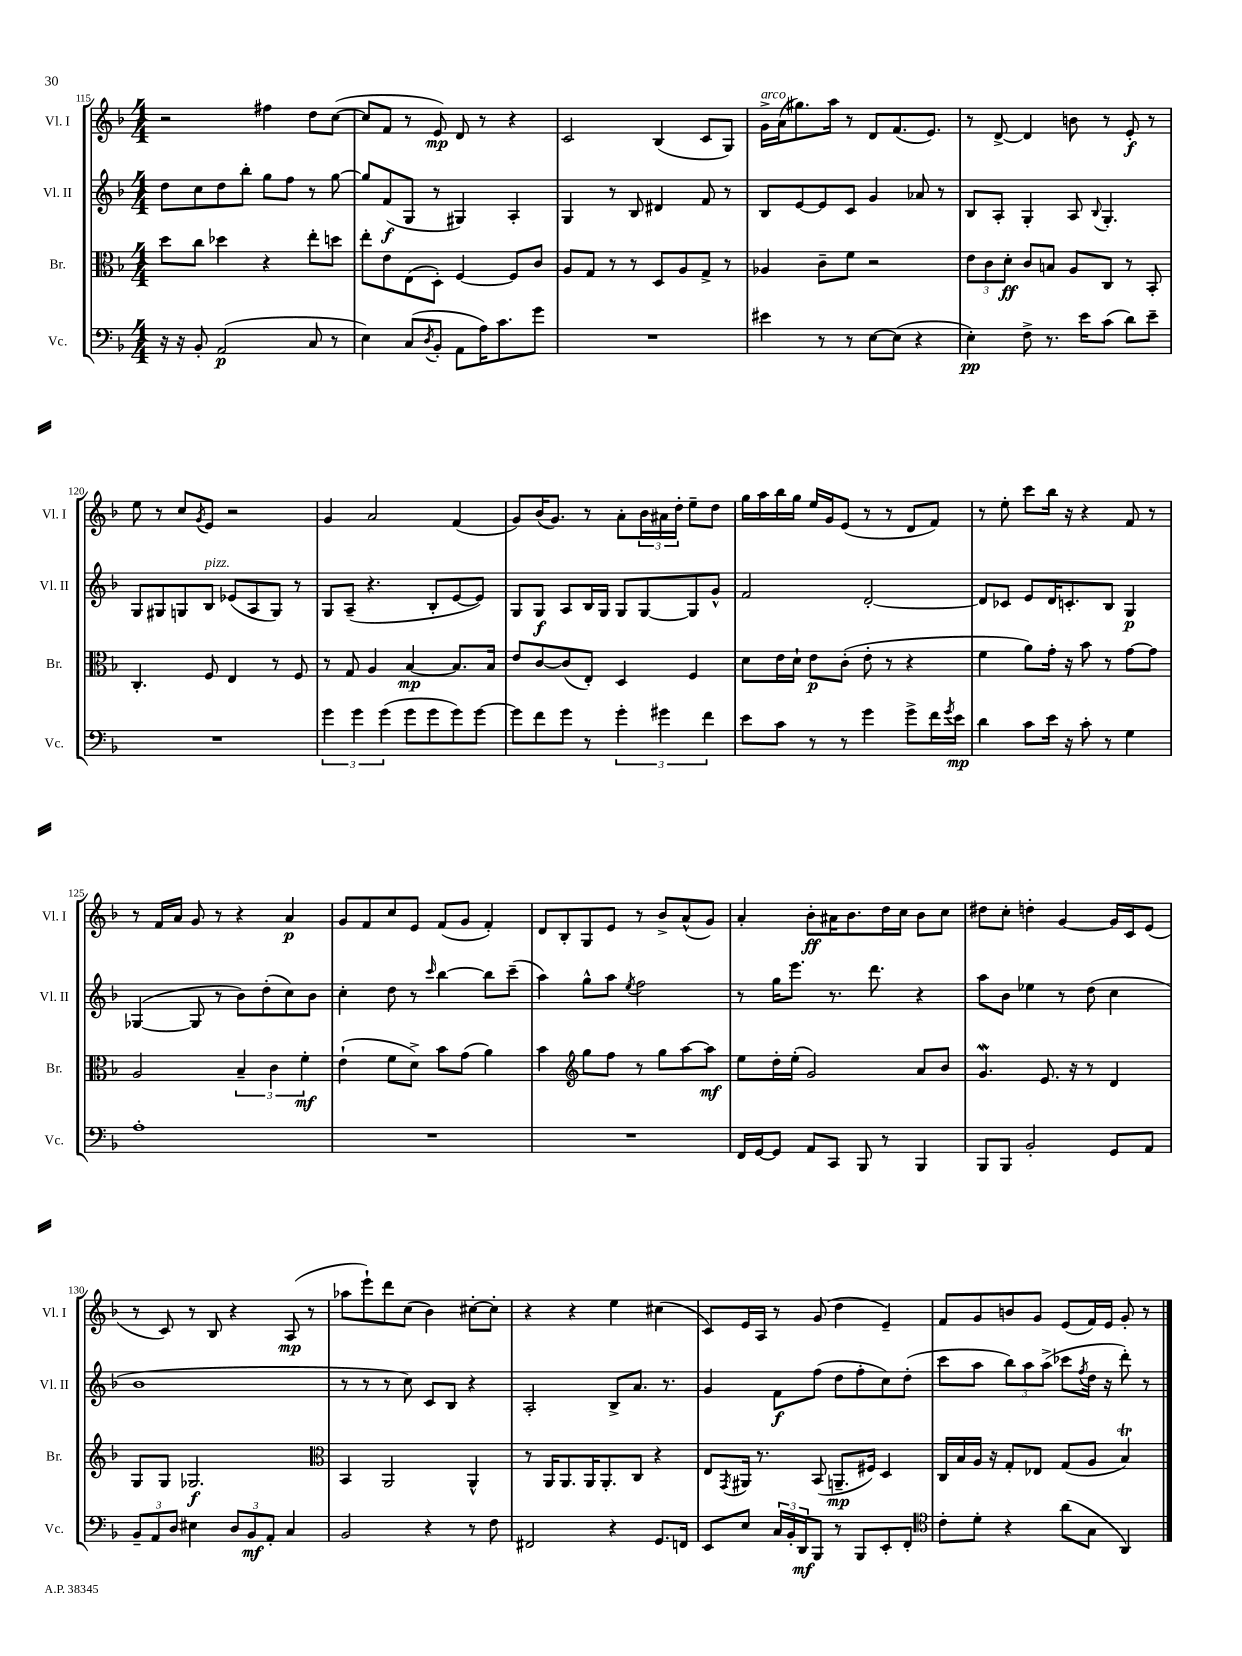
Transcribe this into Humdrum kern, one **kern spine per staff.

**kern	**dynam	**kern	**dynam	**kern	**dynam	**kern	**dynam
*part4	*part4	*part3	*part3	*part2	*part2	*part1	*part1
*staff4	*staff4	*staff3	*staff3	*staff2	*staff2	*staff1	*staff1
*I"Vc.	*	*I"Br.	*	*I"Vl. II	*	*I"Vl. I	*
*I'Vc.	*	*I'Br.	*	*I'Vl. II	*	*I'Vl. I	*
*clefF4	*	*clefC3	*	*clefG2	*	*clefG2	*
*k[b-]	*	*k[b-]	*	*k[b-]	*	*k[b-]	*
*M4/4	*	*M4/4	*	*M4/4	*	*M4/4	*
=115	=115	=115	=115	=115	=115	=115	=115
16r	.	8dd\L	.	8dd\L	.	2r	.
16r	.	.	.	.	.	.	.
8BB-'/	.	8cc\J	.	8cc\	.	.	.
(2AA/	p	4dd-X\	.	8dd\	.	.	.
.	.	.	.	8bb-'\J	.	.	.
.	.	4r	.	8gg\L	.	4ff#X\	.
.	.	.	.	8ff\J	.	.	.
8C/	.	8ee'\L	.	8r	.	8dd\L	.
8r	.	8ddn\J	.	[8gg\	.	([8cc\J	.
=116	=116	=116	=116	=116	=116	=116	=116
4E\)	.	8ee'\L	.	8gg/L]	.	8cc/L]	.
.	.	8e\	.	(8f/	f	8f/J	.
(8C/L	.	(8E\	.	8G/J	.	8r	.
8qD/	.	.	.	.	.	.	.
8BB-'/J	.	8D'\J)	.	8r	.	8e/)	mp
8AA\L	.	[4F/	.	4G#X/)	.	8d/	.
16A\K)	.	.	.	.	.	8r	.
8.c\	.	.	.	.	.	.	.
.	.	8F/L]	.	4A'/	.	4r	.
8g\J	.	8c/J	.	.	.	.	.
=117	=117	=117	=117	=117	=117	=117	=117
1r	.	8A/L	.	4G/	.	2c/	.
.	.	8G/J	.	.	.	.	.
.	.	8r	.	8r	.	.	.
.	.	8r	.	8B-/	.	.	.
.	.	8D/L	.	4d#X/	.	(4B-/	.
.	.	8A/	.	.	.	.	.
.	.	8G^/J	.	8f/	.	8c/L	.
.	.	8r	.	8r	.	8G/J)	.
=118	=118	=118	=118	=118	=118	=118	=118
!	!	!	!	!	!	!LO:TX:a:i:t=arco	!
4e#X\	.	4A-X/	.	8B-/L	.	16g^\LL	.
.	.	.	.	.	.	(16a\J	.
.	.	.	.	[8e/	.	8.gg#X\)	.
8r	.	8c~\L	.	8e/]	.	.	.
.	.	.	.	.	.	16aa\Jk	.
8r	.	8f\J	.	8c/J	.	8r	.
[8E\L	.	2r	.	4g/	.	8d/L	.
(8E\J]	.	.	.	.	.	(8.f/	.
4r	.	.	.	8a-X/	.	.	.
.	.	.	.	.	.	8.e/J)	.
.	.	.	.	8r	.	.	.
=119	=119	=119	=119	=119	=119	=119	=119
4E'\)	pp	12e\L	.	8B-/L	.	8r	.
.	.	12c\	.	.	.	.	.
.	.	.	.	8A'/J	.	[8d^/	.
.	.	12d'\J	ff	.	.	.	.
8F^\	.	8c/L	.	4G'/	.	4d/]	.
8.r	.	8Bn/J	.	.	.	.	.
.	.	8A/L	.	8A/	.	8bn\	.
16e\KL	.	.	.	.	.	.	.
.	.	.	.	8qqB-/	.	.	.
(8c\J	.	8C/J	.	4.G'/	.	8r	.
8d\L)	.	8r	.	.	.	8e'/	f
8e~\J	.	8BB-'/	.	.	.	8r	.
!!LO:LB:g=z
=120	=120	=120	=120	=120	=120	=120	=120
1r	.	4.C'/	.	8G/L	.	8ee\	.
.	.	.	.	8G#X/	.	8r	.
.	.	.	.	8Gn/	.	8cc/L	.
.	.	.	.	.	.	8qg/	.
!	!	!	!	!LO:TX:a:i:t=pizz.	!	!	!
.	.	8F/	.	8B-/J	.	8e/J	.
.	.	4E/	.	(8e-X/L	.	2r	.
.	.	.	.	8A/	.	.	.
.	.	8r	.	8G/J)	.	.	.
.	.	8F/	.	8r	.	.	.
=121	=121	=121	=121	=121	=121	=121	=121
6g\	.	8r	.	8G/L	.	4g/	.
.	.	8G/	.	(8A~/J	.	.	.
6g\	.	.	.	.	.	.	.
.	.	4A/	.	4.r	.	2a/	.
(6g\	.	.	.	.	.	.	.
8g\L	.	[4B-/	mp	.	.	.	.
8g\	.	.	.	8B-'/L	.	.	.
8g\)	.	8.B-/L]	.	[8e/	.	(4f/	.
[8g\J	.	.	.	8e/J])	.	.	.
.	.	16B-/Jk	.	.	.	.	.
=122	=122	=122	=122	=122	=122	=122	=122
8g\L]	.	8e/L	.	8G/L	.	8g/L)	.
8f\	.	[8c/	.	8G/J	f	(16b-/K	.
.	.	.	.	.	.	8.g/J)	.
8g\J	.	(8c/]	.	8A/L	.	.	.
8r	.	8E'/J)	.	16B-/L	.	8r	.
.	.	.	.	16G/JJ	.	.	.
6g'\	.	4D/	.	8G/L	.	8a'\L	.
.	.	.	.	[8G/	.	24b-\L	.
6g#X\	.	.	.	.	.	24a#X\	.
.	.	.	.	.	.	24dd'\JJ	.
.	.	4F/	.	8G/]	.	8ee~\L	.
6f\	.	.	.	.	.	.	.
.	.	.	.	8g^^/J	.	8dd\J	.
=123	=123	=123	=123	=123	=123	=123	=123
8e\L	.	8d\L	.	2f/	.	16gg\LL	.
.	.	.	.	.	.	16aa\	.
8c\J	.	16e\L	.	.	.	16bb-\	.
.	.	16d`\JJ	.	.	.	16gg\JJ	.
8r	.	8e\L	p	.	.	16ee/LL	.
.	.	.	.	.	.	16g/J	.
8r	.	(8c'\J	.	.	.	(8e/J	.
4g\	.	8e'\	.	[2d'/	.	8r	.
.	.	8r	.	.	.	8r	.
8g^\L	.	4r	.	.	.	8d/L	.
16f\L	.	.	.	.	.	8f/J)	.
8qg/	.	.	.	.	.	.	.
16e\JJ	mp	.	.	.	.	.	.
=124	=124	=124	=124	=124	=124	=124	=124
4d\	.	4f\	.	8d/L]	.	8r	.
.	.	.	.	8c-X/J	.	8ee'\	.
8c\L	.	8a\L)	.	8e/L	.	8ccc\L	.
16e\Jk	.	16g'\Jk	.	16d/K	.	16bb-\Jk	.
16r	.	16r	.	8.cn'/	.	16r	.
8c'\	.	8b-\	.	.	.	4r	.
8r	.	8r	.	8B-/J	.	.	.
4G\	.	[8g\L	.	4G/	p	8f/	.
.	.	8g\J]	.	.	.	8r	.
!!LO:LB:g=z
=125	=125	=125	=125	=125	=125	=125	=125
1A'	.	2A/	.	([4G-X/	.	8r	.
.	.	.	.	.	.	16f/LL	.
.	.	.	.	.	.	16a/JJ	.
.	.	.	.	8G-/]	.	8g/	.
.	.	.	.	8r	.	8r	.
.	.	6B-~/	.	8b-\L)	.	4r	.
.	.	.	.	(8dd'\	.	.	.
.	.	6c\	.	.	.	.	.
.	.	.	.	8cc\)	.	4a/	p
.	.	6f'\	mf	.	.	.	.
.	.	.	.	8b-\J	.	.	.
=126	=126	=126	=126	=126	=126	=126	=126
1r	.	(4e`\	.	4cc'\	.	8g/L	.
.	.	.	.	.	.	8f/	.
.	.	8f\L	.	8dd\	.	8cc/	.
.	.	8d^\J)	.	8r	.	8e/J	.
.	.	.	.	16qqccc/	.	.	.
.	.	8b-\L	.	[4bb-\	.	(8f/L	.
.	.	(8g\J	.	.	.	8g/J	.
.	.	4a\)	.	8bb-\L]	.	4f'/)	.
.	.	.	.	(8ccc~\J	.	.	.
=127	=127	=127	=127	=127	=127	=127	=127
1r	.	4b-\	.	4aa\)	.	8d/L	.
.	.	.	.	.	.	8B-'/	.
*	*	*clefG2	*	*	*	*	*
.	.	8gg\L	.	8gg^^\L	.	8G/	.
.	.	8ff\J	.	8aa\J	.	8e/J	.
.	.	.	.	8qee/	.	.	.
.	.	8r	.	2ff\	.	8r	.
.	.	8gg\L	.	.	.	8b-^/L	.
.	.	[8aa\	.	.	.	(8a^^/	.
.	.	8aa\J]	mf	.	.	8g/J)	.
=128	=128	=128	=128	=128	=128	=128	=128
16FF/LL	.	8ee\L	.	8r	.	4a'/	.
[16GG/J	.	.	.	.	.	.	.
8GG/J]	.	16dd'\L	.	16gg\KL	.	.	.
.	.	(16ee'\JJ	.	8.eee\J	.	.	.
8AA/L	.	2g/)	.	.	.	8b-'\L	ff
8CC/J	.	.	.	8.r	.	16a#X\K	.
.	.	.	.	.	.	8.b-\	.
8BBB-/	.	.	.	.	.	.	.
.	.	.	.	8.ddd\	.	.	.
8r	.	.	.	.	.	16dd\L	.
.	.	.	.	.	.	16cc\JJ	.
4BBB-/	.	8a/L	.	4r	.	8b-\L	.
.	.	8b-/J	.	.	.	8cc\J	.
=129	=129	=129	=129	=129	=129	=129	=129
8BBB-/L	.	4.gW/	.	8aa\L	.	8dd#X\L	.
8BBB-/J	.	.	.	8b-\J	.	8cc'\J	.
2BB-'/	.	.	.	4ee-X\	.	4ddn'\	.
.	.	8.e/	.	.	.	.	.
.	.	.	.	8r	.	[4g/	.
.	.	16r	.	.	.	.	.
.	.	8r	.	(8dd\	.	.	.
8GG/L	.	4d/	.	4cc\	.	16g/LL]	.
.	.	.	.	.	.	16c/J	.
8AA/J	.	.	.	.	.	(8e/J	.
!!LO:LB:g=z
=130	=130	=130	=130	=130	=130	=130	=130
12BB-~/L	.	8G/L	.	1b-	.	8r	.
12AA/	.	.	.	.	.	.	.
.	.	8G/J	.	.	.	8c/)	.
12D/J	.	.	.	.	.	.	.
4E#X\	.	2.G-X/	f	.	.	8r	.
.	.	.	.	.	.	8B-/	.
12D/L	.	.	.	.	.	4r	.
12BB-/	mf	.	.	.	.	.	.
12AA'/J	.	.	.	.	.	.	.
4C/	.	.	.	.	.	(8A/	mp
.	.	.	.	.	.	8r	.
=131	=131	=131	=131	=131	=131	=131	=131
*	*	*clefC3	*	*	*	*	*
2BB-/	.	4BB-/	.	8r	.	8aa-X\L	.
.	.	.	.	8r	.	8eee`\)	.
.	.	2AA/	.	8r	.	8ddd\	.
.	.	.	.	8cc\)	.	(8cc\J	.
4r	.	.	.	8c/L	.	4b-\)	.
.	.	.	.	8B-/J	.	.	.
8r	.	4AA^^/	.	4r	.	[8cc#X'\L	.
8F\	.	.	.	.	.	8cc#'\J]	.
=132	=132	=132	=132	=132	=132	=132	=132
2FF#X/	.	8r	.	2A'/	.	4r	.
.	.	16AA/KL	.	.	.	.	.
.	.	8.AA/	.	.	.	.	.
.	.	.	.	.	.	4r	.
.	.	16AA/K	.	.	.	.	.
.	.	8.AA'/	.	.	.	.	.
4r	.	.	.	8B-^/L	.	4ee\	.
.	.	8C/J	.	8.a/J	.	.	.
8.GG/L	.	4r	.	.	.	(4cc#X\	.
.	.	.	.	8.r	.	.	.
16FFn/Jk	.	.	.	.	.	.	.
=133	=133	=133	=133	=133	=133	=133	=133
8EE/L	.	8E/L	.	4g/	.	8c/L)	.
.	.	8qGG/	.	.	.	.	.
8E/J	.	16AA#X/Jk	.	.	.	16e/L	.
.	.	8.r	.	.	.	16A/JJ	.
24C/LL	.	.	.	8f\L	f	8r	.
24BB-'/	.	.	.	.	.	.	.
24DD/J	mf	.	.	.	.	.	.
8BBB-/J	.	(8BB-/	.	(8ff\J	.	(8g/	.
8r	.	8.AAn~/L	mp	8dd\L	.	4dd\	.
8BBB-/L	.	.	.	8ff'\	.	.	.
.	.	16F#X/Jk)	.	.	.	.	.
8EE'/	.	4D/	.	8cc\)	.	4e~/)	.
8FF'/J	.	.	.	(8dd'\J	.	.	.
=134	=134	=134	=134	=134	=134	=134	=134
*clefC4	*	*	*	*	*	*	*
8c'\L	.	16C/LL	.	8ccc\L	.	8f/L	.
.	.	16B-/	.	.	.	.	.
8d'\J	.	16A/JJ	.	8aa\J	.	8g/	.
.	.	16r	.	.	.	.	.
4r	.	8G'/L	.	12bb-\L)	.	8bn/	.
.	.	.	.	12aa\	.	.	.
.	.	8E-X/J	.	.	.	8g/J	.
.	.	.	.	(12aa^\J	.	.	.
(8a\L	.	(8G/L	.	8ccc-X\L	.	(8e/L	.
.	.	.	.	8qff/	.	.	.
8G\J	.	8A/J	.	16dd\Jk	.	16f/L)	.
.	.	.	.	16r	.	16e/JJ	.
4AA/)	.	4B-T/)	.	8ddd'\)	.	8g'/	.
.	.	.	.	8r	.	8r	.
==	==	==	==	==	==	==	==
*-	*-	*-	*-	*-	*-	*-	*-
